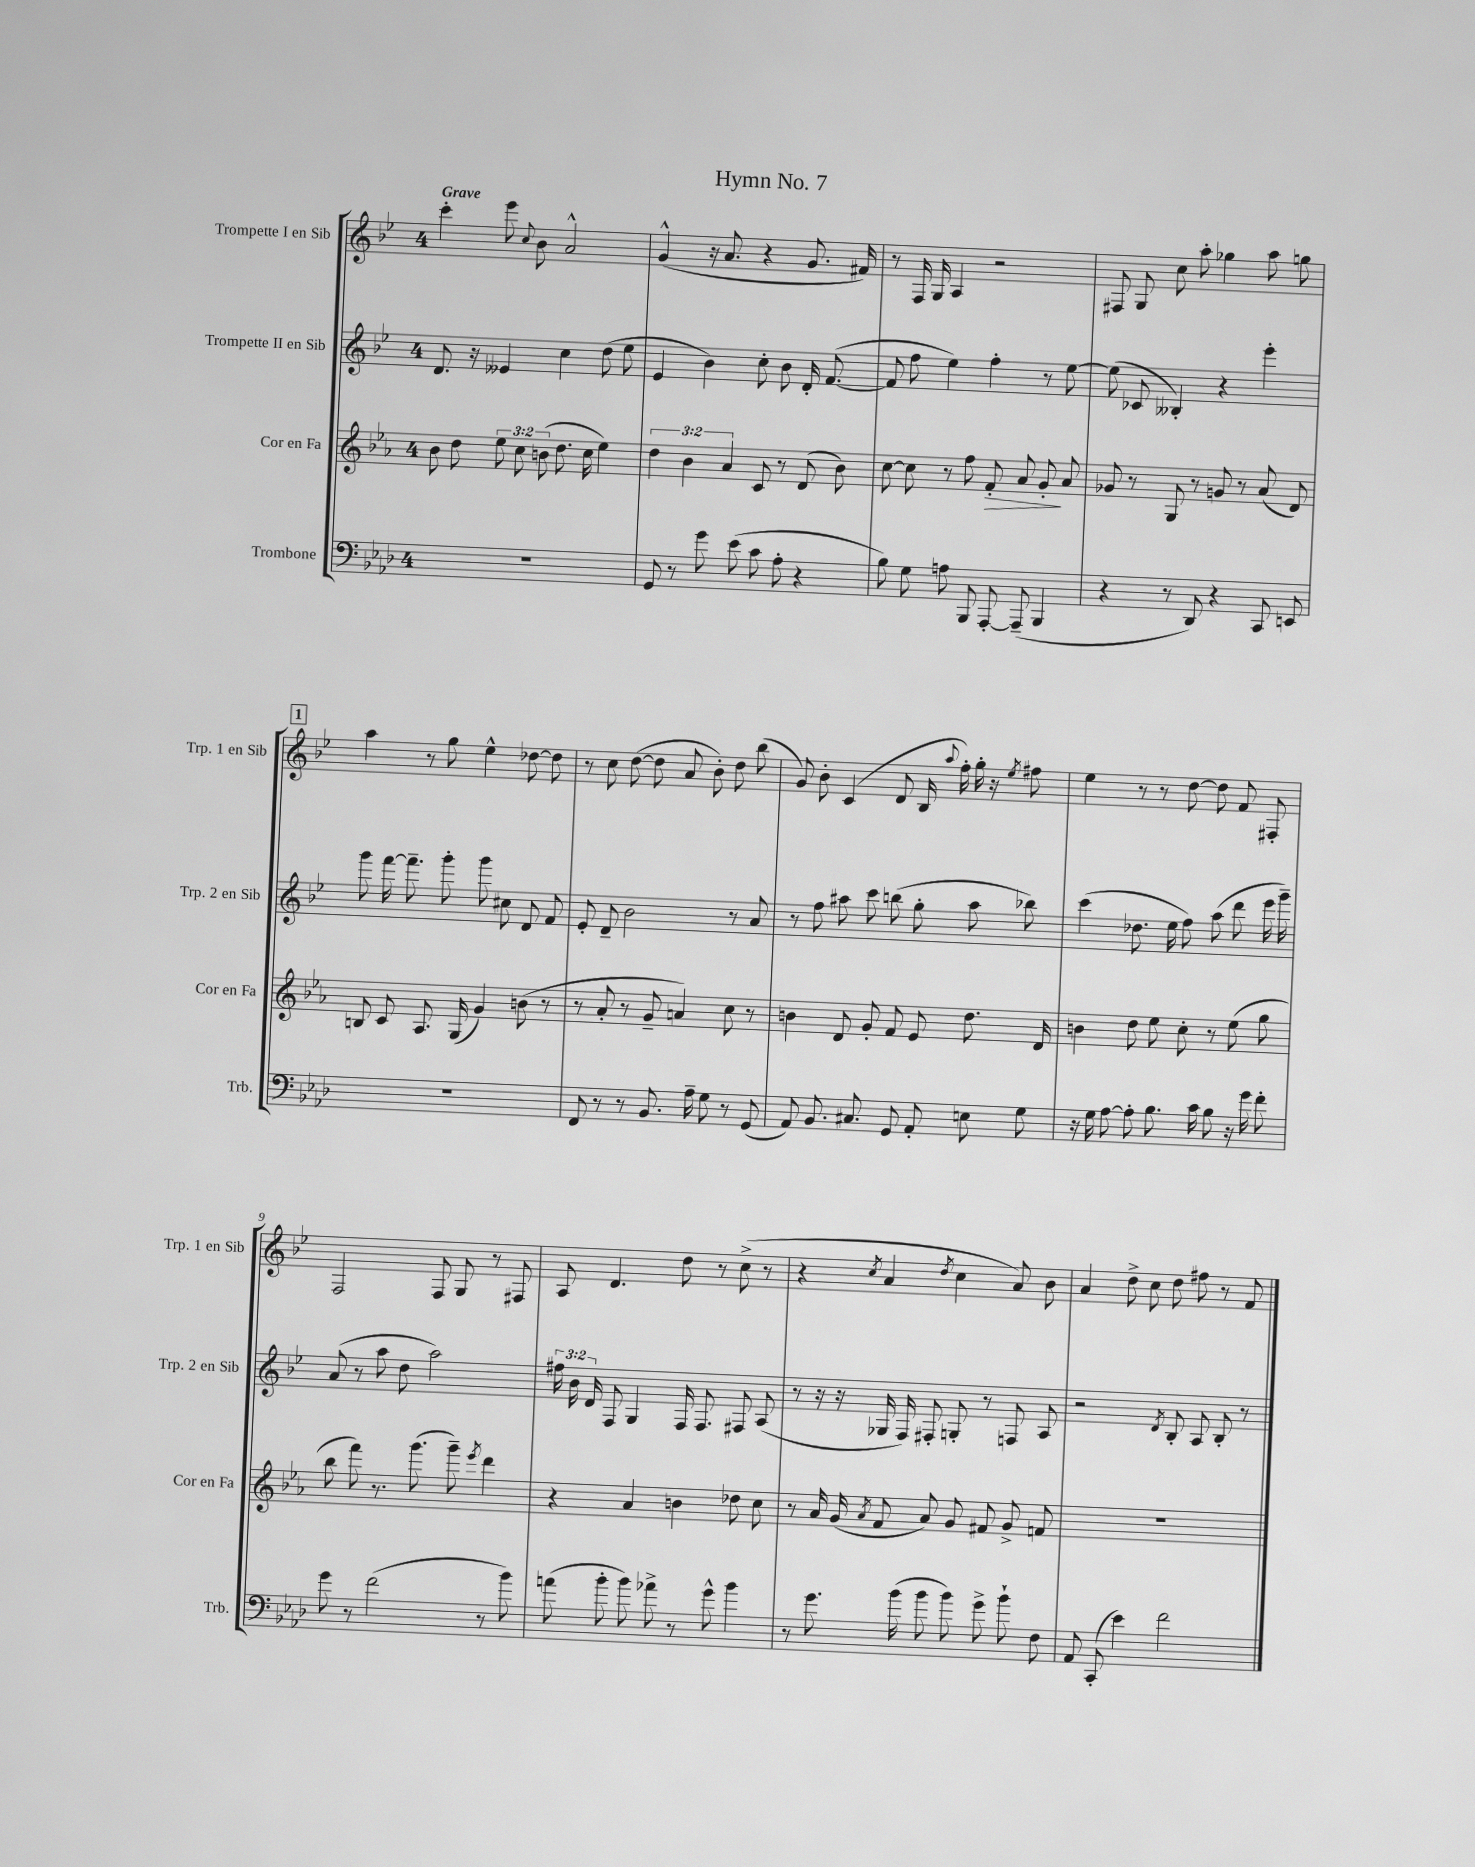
\header { title = "Hymn No. 7" }
<<
\new StaffGroup <<
\new Staff = "s0" \with { instrumentName = "Trompette I en Sib" shortInstrumentName = "Trp. 1 en Sib" } {
    \clef treble \key bes \major \once \override Staff.TimeSignature.style = #'single-digit \time 4/4 \tempo "Grave"
    \autoBeamOff c'''4-. ees'''8 \appoggiatura { c''8 } bes'8 a'2-^ |
    g'4-^( r16 a'8. r4 g'8. fis'16) |
    r8 f16 g16 a4 r2 |
    fis8 g8 c''8 a''8-. ges''4 a''8 g''8 |
    \mark \markup { \box "1" } a''4 r8 g''8 ees''4-^ des''8~ des''8 |
    r8 c''8 d''8~( d''8 a'8 bes'8-.) d''8 bes''8( |
    g'8) bes'8-. c'4( d'8 bes16 \appoggiatura { a''8 } f''16-.) g''16-. r16 \acciaccatura { ees''8 } fis''8 |
    ees''4 r8 r8 d''8~ d''8 f'8 fis8-. |
    f2 f8 g8 r8 fis8 |
    a8 d'4. d''8 r8 c''8->( r8 |
    r4 \acciaccatura { c''8 } a'4 \acciaccatura { d''8 } c''4 a'8) bes'8 |
    a'4 d''8-> c''8 d''8 fis''8 r8 f'8 \bar "|." |
}
\new Staff = "s1" \with { instrumentName = "Trompette II en Sib" shortInstrumentName = "Trp. 2 en Sib" } {
    \clef treble \key bes \major \once \override Staff.TimeSignature.style = #'single-digit \time 4/4 \override Staff.TupletNumber.text = #tuplet-number::calc-fraction-text
    \autoBeamOff d'8. r16 eeses'4 c''4 d''8( ees''8 |
    ees'4 bes'4) c''8-. bes'8 d'16-. f'8.~( |
    f'8 f''8 ees''4) f''4-. r8 ees''8~ |
    ees''8( ces'8 beses4-.) r4 ees'''4-. |
    \mark \markup { \box "1" } g'''8 f'''16~ f'''8.-- g'''8-. g'''8 cis''8 d'8 f'8 |
    ees'8-. d'8-- bes'2 r8 a'8 |
    r8 f''8 ais''8 c'''8 b''8( g''8-. ais''8 bes''8) |
    c'''4( des''8. ees''16 f''8) a''8( d'''8 ees'''16 g'''16--) |
    a'8( r8 a''8 d''8 a''2) |
    \tuplet 3/2 { fis''16 bes'16 d'16 } f8 g4 f16 f8. fis8 a8( |
    r8 r16 r16 ges16 f16) fis8-. g8-. r8 f8 a8 |
    r2 \acciaccatura { d'8 } bes8-. a8 bes8-. r8 \bar "|." |
}
\new Staff = "s2" \with { instrumentName = "Cor en Fa" shortInstrumentName = "Cor en Fa" } {
    \clef treble \key ees \major \once \override Staff.TimeSignature.style = #'single-digit \time 4/4 \override Staff.TupletNumber.text = #tuplet-number::calc-fraction-text
    \autoBeamOff bes'8 d''8 \tuplet 3/2 { ees''8 c''8 b'8( } d''8. c''16 ees''4) |
    \tuplet 3/2 { d''4 bes'4 aes'4 } c'8 r8 d'8( bes'8) |
    c''8~ c''8 r8 f''8 f'8-.\> aes'8 g'8-.\! aes'8 |
    ges'8 r8 g8 r8 g'8 r8 aes'8( d'8) |
    \mark \markup { \box "1" } b8 c'8 aes8. g16( g'4) b'8( r8 |
    r8 aes'8-. r8 g'8-- a'4) c''8 r8 |
    b'4 d'8 g'8-. f'8 ees'8 d''8. d'16 |
    b'4 d''8 ees''8 c''8-. r8 ees''8( g''8 |
    bes''8 f'''8) r8. g'''8.( g'''8--) \acciaccatura { ees'''8 } d'''4 |
    r4 aes'4 b'4 des''8 c''8 |
    r8 aes'16 g'16( \acciaccatura { aes'8 } f'8 aes'8) g'8 fis'8 g'8-> f'8 |
    R1 \bar "|." |
}
\new Staff = "s3" \with { instrumentName = "Trombone" shortInstrumentName = "Trb." } {
    \clef bass \key aes \major \once \override Staff.TimeSignature.style = #'single-digit \time 4/4
    \autoBeamOff R1 |
    g,8 r8 g'8 ees'8( c'8 aes8-. r4 |
    bes8) g8 a8 bes,,8 aes,,8~-. aes,,8--( bes,,4 |
    r4 r8 des,8) r4 c,8 e,8 |
    \mark \markup { \box "1" } R1 |
    f,8 r8 r8 bes,8. aes16-- g8 r8 g,8( |
    aes,8) bes,8. cis8. g,8 aes,8-. e8 g8 |
    r16 g16 aes8~ aes8-. bes8. c'16 bes8 r16 g'16 f'8-. |
    g'8 r8 f'2( r8 bes'8) |
    a'8( bes'8-. bes'8) aes'8-> r8 g'8-^ bes'4 |
    r8 g'8. bes'16( bes'8 bes'8) g'8-> bes'8-! f8 |
    aes,8 c,8-.( ees'4) f'2 \bar "|." |
}
>>
>>
